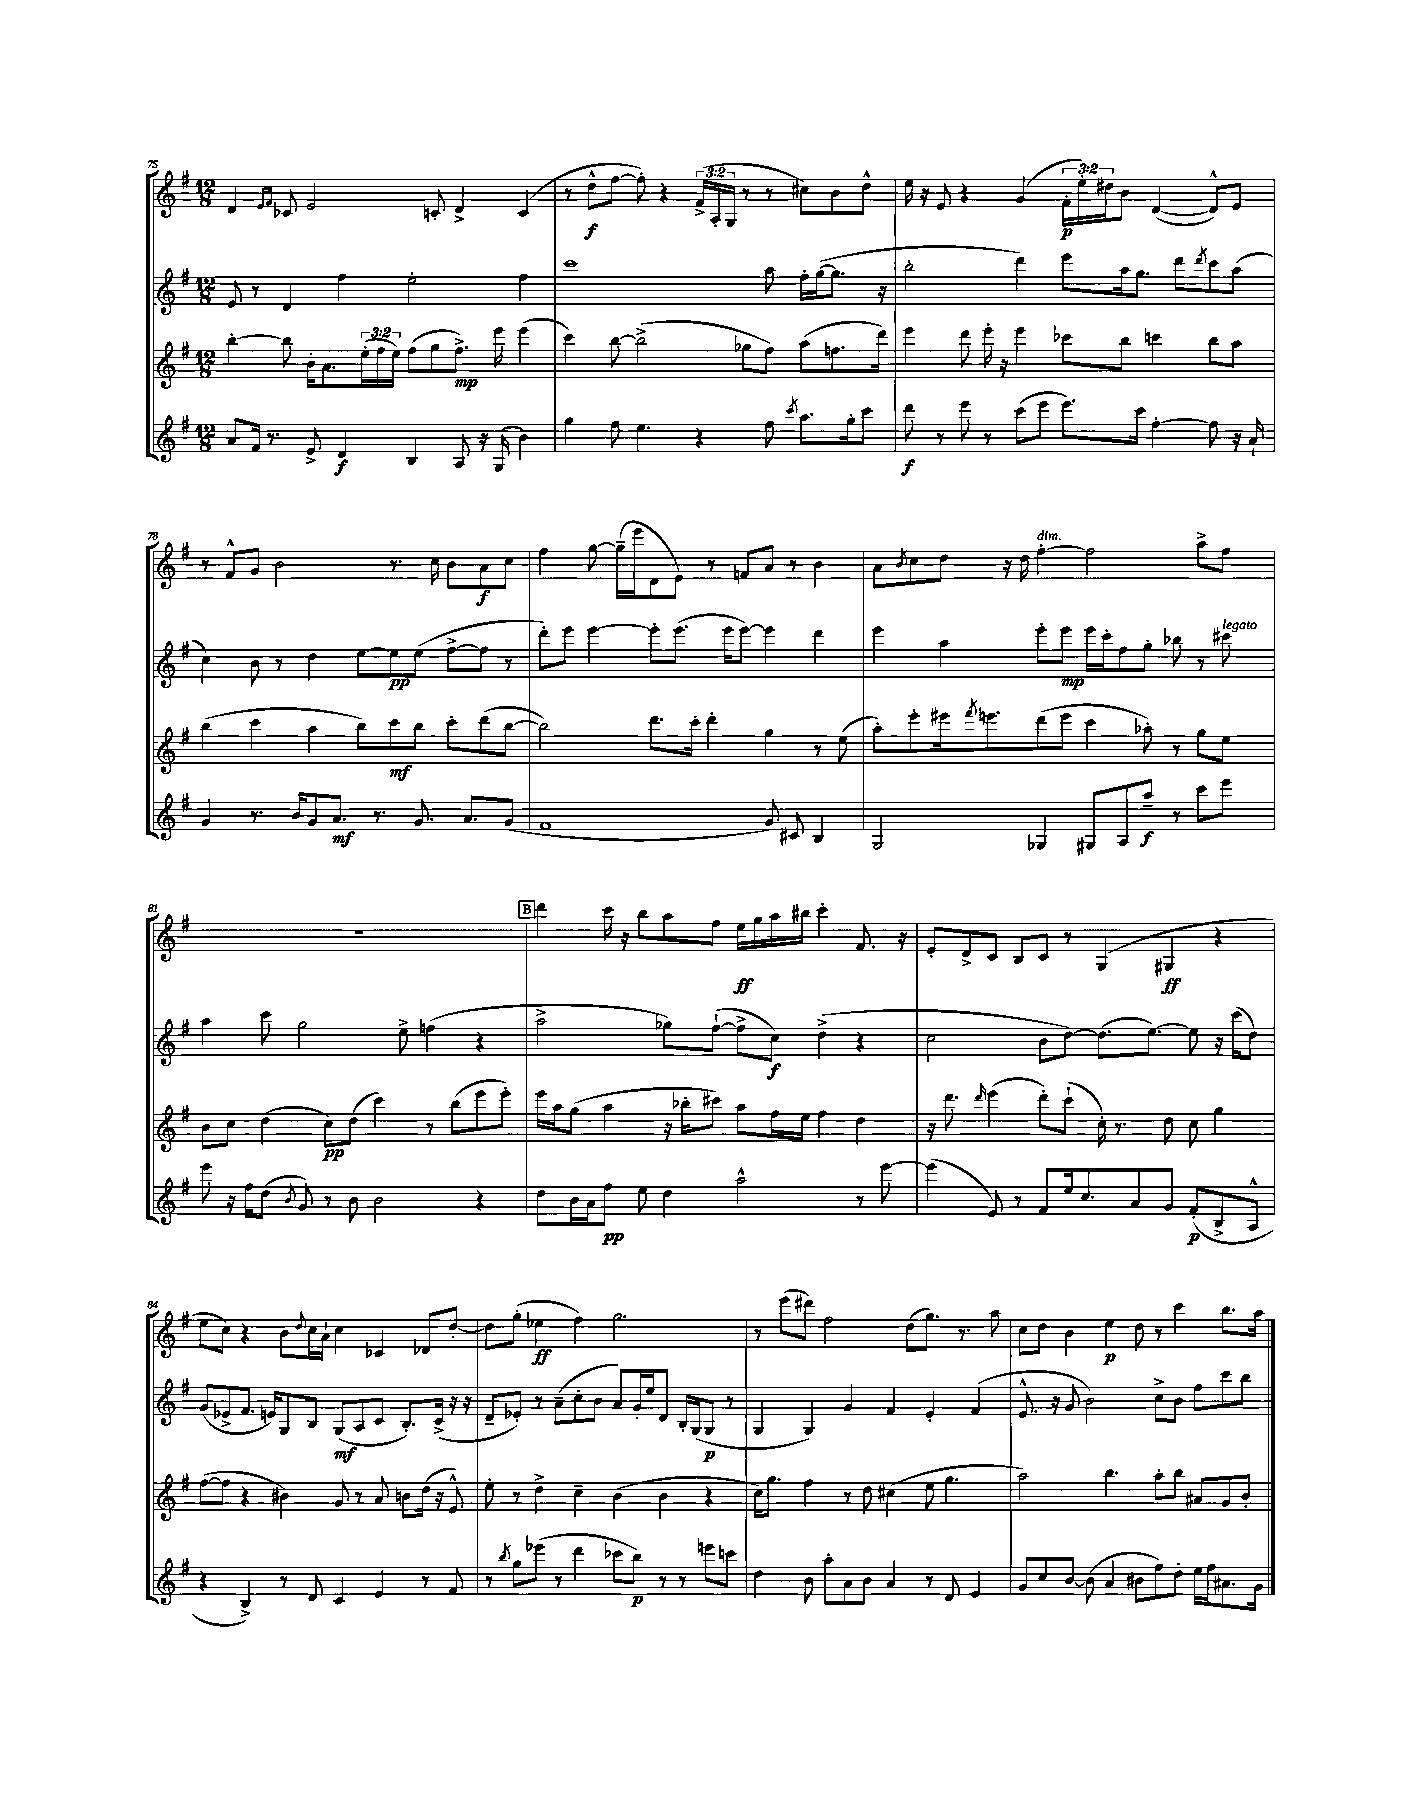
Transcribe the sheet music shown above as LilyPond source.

<<
\new StaffGroup <<
\new Staff = "s0" {
    \clef treble \key g \major \numericTimeSignature \time 12/8 \override Staff.TupletNumber.text = #tuplet-number::calc-fraction-text
    d'4 \grace { e'16 fis'16 } ces'8 e'2 c'8-. d'4-> c'4( |
    r8 d''8-^\f fis''8~ fis''8-.) r4 \tuplet 3/2 { fis'16->( a16-. g16 } r8 r8 cis''8) b'8 d''8-^ |
    e''16 r16 e'8 r4 g'4( \tuplet 3/2 { fis'16-.\p e''16-.) dis''16 } b'8 d'4~( d'8-^) e'8 |
    r8 fis'8-^ g'8 b'2 r8. c''16 b'8 a'8\f c''8 |
    fis''4 g''8~ g''16--( e'''16 d'8 e'8) r8 f'8 a'8 r8 b'4 |
    a'8 \acciaccatura { b'8 } c''8 d''8 r16 d''16 fis''4~-.^\markup { \italic "dim." } fis''2 a''8-> fis''8 |
    R1. |
    \mark \markup { \box "B" } d'''4 c'''16 r16 b''8 a''8 fis''8 e''16\ff g''16 a''16 bis''16 c'''4-. fis'8. r16 |
    e'8-. d'8-> c'8 b8 c'8 r8 g4( gis4\ff r4 |
    e''8 c''8) r4 b'8 \appoggiatura { d''8 } c''16 a'16-! c''4 ces'4 des'8 d''8~-. |
    d''8 g''8-.( ees''4\ff fis''4) g''2. |
    r8 e'''8( dis'''8) fis''2 d''8( g''8.) r8. a''8 |
    c''8 d''8 b'4 e''4\p d''8 r8 c'''4 b''8. a''16 \bar "|." |
}
\new Staff = "s1" {
    \clef treble \key g \major \numericTimeSignature \time 12/8
    e'8 r8 d'4 fis''4 e''2-. fis''4 |
    c'''1 a''8 fis''16-. g''16~( g''8. r16 |
    b''2-. d'''4) e'''8 a''16 g''8. d'''8 \acciaccatura { d'''8 } c'''8 a''8( |
    c''4) b'8 r8 d''4 e''8~ e''8\pp e''8( fis''8~-> fis''8 r8 |
    d'''8-.) e'''8 e'''4~ e'''8-. e'''8.( e'''16 e'''8~) e'''4 d'''4 |
    e'''4 a''4 e'''8-. e'''8\mp e'''16 c'''16-. fis''8 g''8-. bes''8 r8 cis'''8^\markup { \italic "legato" } |
    a''4 c'''8 g''2 e''8-> f''4( r4 |
    \mark \markup { \box "B" } a''2-> ges''8) fis''8~-!( fis''8-> c''8\f) d''4->( r4 |
    c''2 b'8 d''8~) d''8.( e''8.~) e''8 r16 c'''16( d''8) |
    g'8( ees'8-> fis'8. e'16) g8 b8 g8\mf( a8 c'8 b8.-.) c'16->( r16 r16 |
    d'8-- ees'8-.) r8 a'8--( c''8-. b'8 a'8) g'16-. e''16 d'8 b16-. g16( g8\p r8 |
    g4 g4) g'4 fis'4 e'4-. fis'4( |
    e'8.-^ r16 g'8 b'2) c''8-> b'8 fis''8 c'''8 b''8 \bar "|." |
}
\new Staff = "s2" {
    \clef treble \key g \major \numericTimeSignature \time 12/8 \override Staff.TupletNumber.text = #tuplet-number::calc-fraction-text
    b''4~-. b''8 b'16-. a'8. \tuplet 3/2 { e''16-.( fis''16 e''16) } fis''8( g''8 fis''8.->\mp) e'''16 e'''4( |
    c'''4) b''8~ b''2->( ges''8 fis''8) a''8( f''8. d'''16) |
    e'''4 d'''8 e'''16-. r16 e'''4 ces'''8 b''8 c'''4 b''8 a''8 |
    b''4( c'''4 a''4 b''8) c'''8\mf b''8 c'''8-. d'''8( b''8~ |
    b''2) d'''8. c'''16-. d'''4-. g''4 r8 e''8( |
    a''8-.) e'''8-. eis'''16 \acciaccatura { fis'''8 } e'''8. d'''8( e'''8 c'''4 aes''8-.) r8 g''8 e''8 |
    b'8 c''8 d''4( c''8\pp) d''8( c'''4) r8 b''8( e'''8 e'''8-.) |
    \mark \markup { \box "B" } e'''16 a''16 g''8( a''4 r16 bes''16-. cis'''8) a''8 fis''16 e''16 fis''4 d''4 |
    r16 d'''8. \grace { d'''16 } e'''4( d'''8-.) c'''8-!( c''16-.) r8. d''8 c''8 g''4 |
    fis''8~( fis''8 r4 bis'4) g'8 r8 a'8 b'8 d''16( r16 e'8-^) |
    e''8-. r8 d''4-> c''4-- b'4( b'4 r4 |
    c''16) g''8. fis''4 r8 d''8 cis''4( e''8 g''4. |
    a''2) b''4. a''8-. b''8 ais'8 g'8 b'8-. \bar "|." |
}
\new Staff = "s3" {
    \clef treble \key g \major \numericTimeSignature \time 12/8
    a'8 fis'16 r8. e'8-> d'4\f b4 a8 r16 g16( b'4) |
    g''4 fis''8 e''4. r4 fis''8 \acciaccatura { c'''8 } a''8. g''16-. c'''8 |
    d'''8\f r8 e'''8 r8 c'''8( e'''8 e'''8.) c'''16 fis''4~-. fis''8 r16 a'16-! |
    g'4 r8. b'16 g'8 a'8.\mf r8. g'8. a'8. g'8( |
    fis'1 g'8) cis'8 b4 |
    g2 ges4 gis8 a8 a''8--\f r8 c'''8 e'''8 |
    e'''8 r16 fis''16 d''8( \acciaccatura { b'8 } g'8) r8 b'8 b'2 r4 |
    \mark \markup { \box "B" } d''8 b'16 a'16 fis''8\pp e''8 d''4 a''2-^ r8 e'''8~ |
    e'''4( e'8) r8 fis'8 e''16 c''8. a'8 g'8 fis'8-.\p( b8-> a8-^ |
    r4 b4->) r8 d'8 c'4 e'4 r8 fis'8 |
    r8 \acciaccatura { b''8 } g''8 ees'''8( r8 d'''4 ces'''8 b''8\p) r8 r8 e'''8 c'''8 |
    d''4 b'8 a''8-. a'8 b'8 a'4 r8 d'8 e'4 |
    g'8 c''8 b'8~ b'8( a'4 bis'8 fis''8) d''8-. e''16 fis''16 ais'8. g'16 \bar "|." |
}
>>
>>
\layout { \context { \Score currentBarNumber = #75 } }
